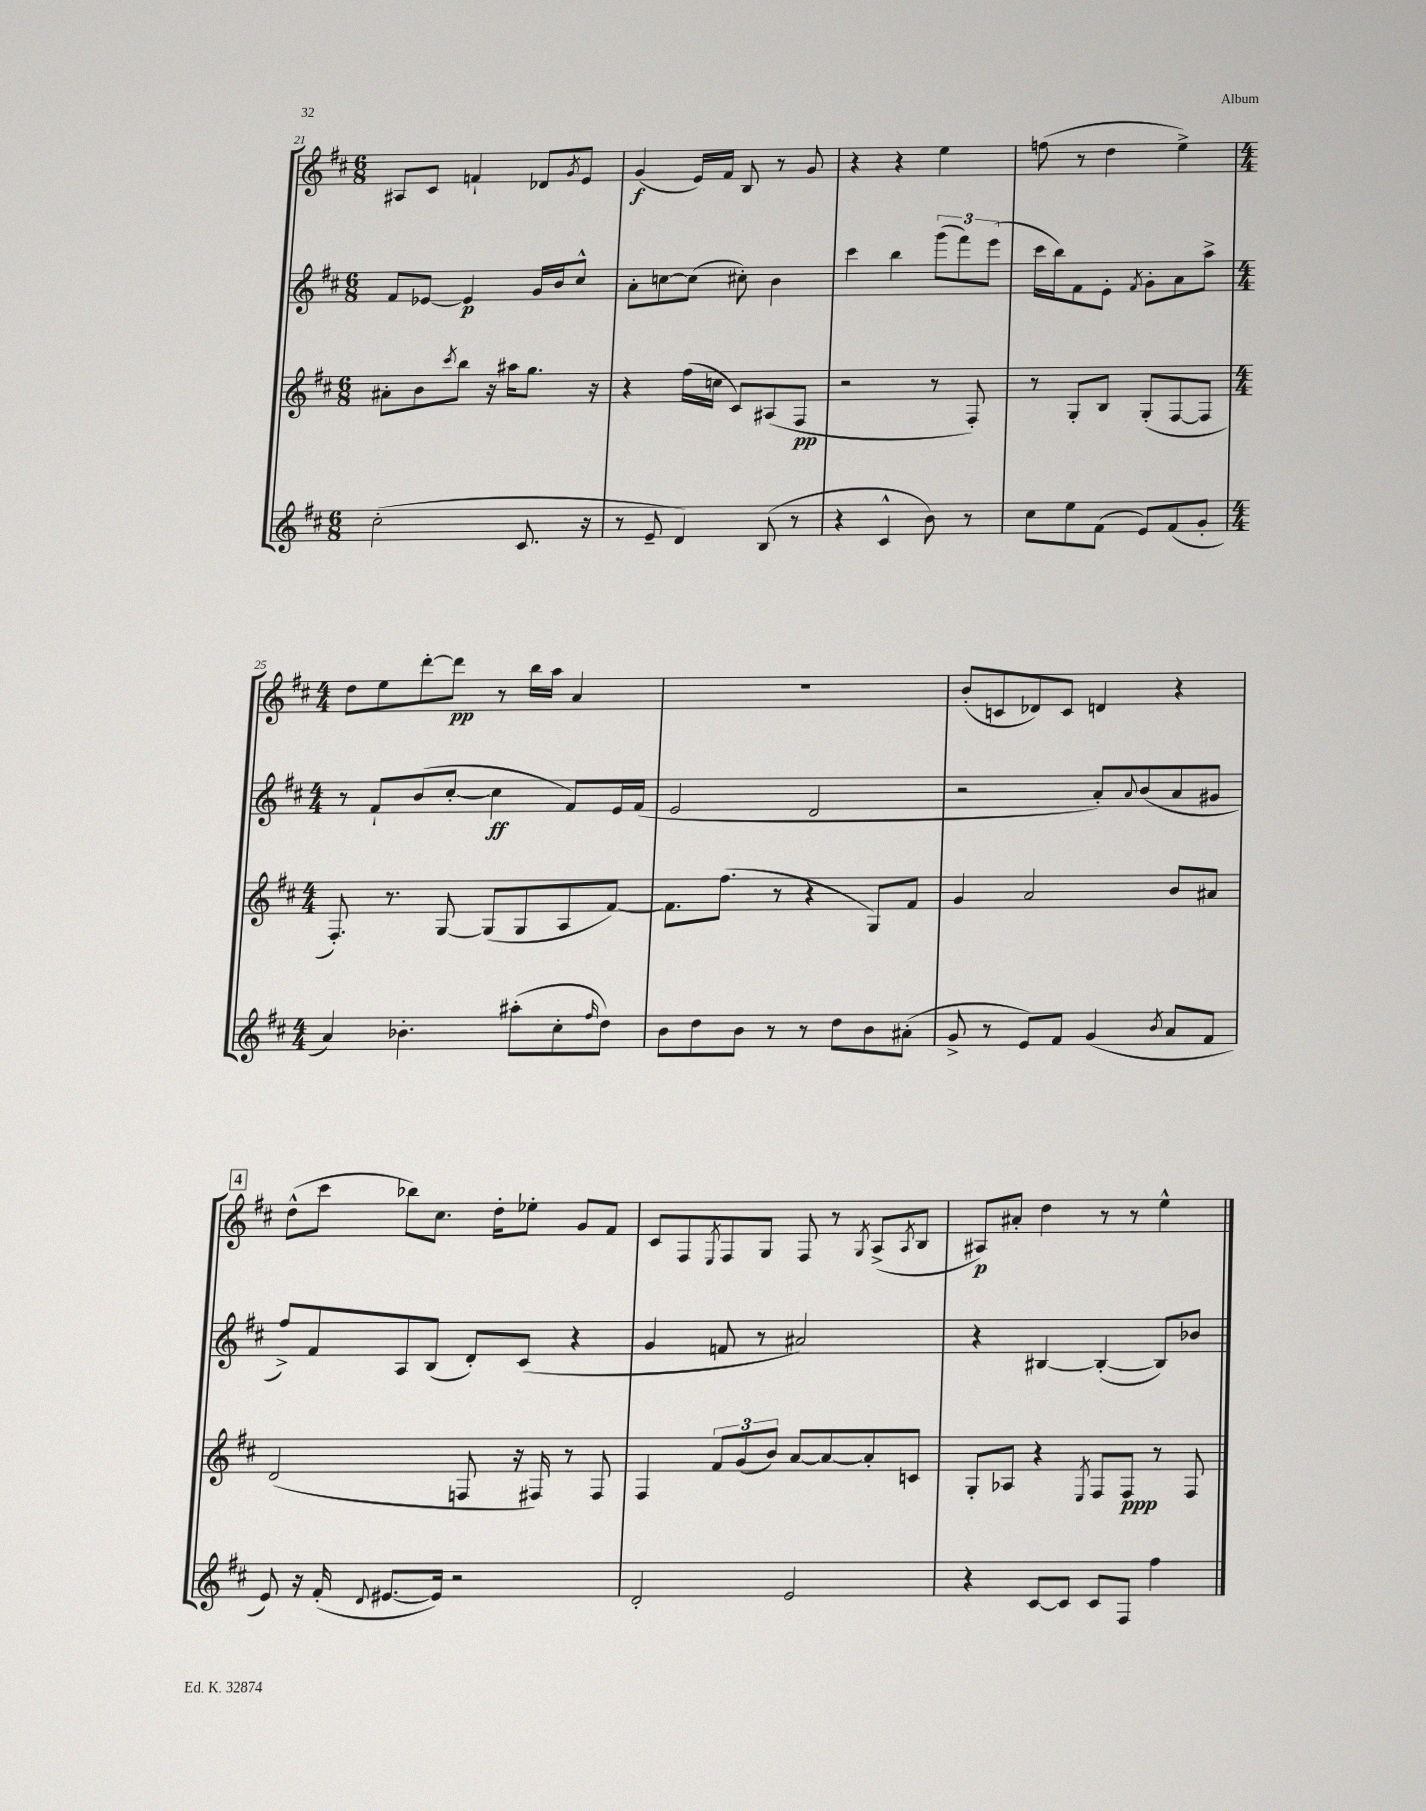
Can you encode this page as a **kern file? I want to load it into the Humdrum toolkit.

**kern	**kern	**kern	**kern
*staff4	*staff3	*staff2	*staff1
*clefG2	*clefG2	*clefG2	*clefG2
*k[f#c#]	*k[f#c#]	*k[f#c#]	*k[f#c#]
*M6/8	*M6/8	*M6/8	*M6/8
(2cc#'	8a#'	8f#	8A#
.	8b	[8e-	8c#
.	8qccc#	.	.
.	8bb	4e-]	4f`
.	16r	.	.
.	16aa#	.	.
8.c#	8.gg	16g	8d-
.	.	16b	.
.	.	.	8qg
.	.	8cc#^^	8e
16r	16r	.	.
=	=	=	=
8r	4r	8a'	(4g
8e~	.	[8cc	.
4d)	(16ff#	(8cc]	16e)
.	16cc	.	16f#
.	8c#)	8cc#')	8B
(8B	(8A#	4b	8r
8r	8F#	.	8g
=	=	=	=
4r	2r	4ccc#	4r
4c#^^	.	4bb	4r
8b)	8r	(12ggg	4ee
.	.	12fff#)	.
8r	8F#')	.	.
.	.	(12eee	.
=	=	=	=
8cc#	8r	16ccc#	(8ff
.	.	16bb)	.
8ee	8G'	8f#	8r
(8f#	8B	8e'	4dd
.	.	8qf#	.
8e)	(8G'	8g'	.
(8f#	[8F#	8a	4ee^)
8g'	8F#]	8aa^	.
=	=	=	=
*M4/4	*M4/4	*M4/4	*M4/4
4a)	8.F#')	8r	8dd
.	.	8f#`	8ee
.	8.r	.	.
4.b-'	.	(8b	[8ddd'
.	[8G	[8cc#'	8ddd]
.	(8G]	4cc#]	8r
(8aa#'	8G	.	16bb
.	.	.	16aa
8cc#'	8A	8f#)	4a
16qqff#	.	.	.
8dd)	[8f#)	16e	.
.	.	(16f#	.
=	=	=	=
8b	8.f#]	2e	1r
8dd	.	.	.
.	(8.ff#	.	.
8b	.	.	.
8r	8r	.	.
8r	4r	2d	.
8dd	.	.	.
8b	8G)	.	.
(8a#'	8f#	.	.
=	=	=	=
8g^	4g	2r	(8b'
8r	.	.	8c
8e)	2a	.	8d-)
8f#	.	.	8c
(4g	.	8a')	4d
.	.	8qqa	.
.	.	(8b	.
8qb	.	.	.
8a	8b	8a	4r
8f#	8a#	8g#	.
=	=	=	=
8e)	(2d	8ff#^)	(8dd^^
16r	.	8f#	8ccc#
(16f#'	.	.	.
8qqd	.	.	.
[8.e#	.	8A	8bb-)
.	.	(8B	8.cc#
16e#])	.	.	.
2r	8F	8d')	.
.	.	.	16dd'
.	16r	(8c#	8ee-'
.	16F#)	.	.
.	8r	4r	8g
.	8F#	.	8f#
=	=	=	=
2d'	4F#	4g	8c#
.	.	.	8F#
.	.	.	8qE
.	12f#	8f	8F#
.	(12g	.	.
.	.	8r	8G
.	12b)	.	.
2e	[8a	2a#)	8F#
.	8a_	.	8r
.	.	.	8qG
.	8a']	.	(8A^
.	.	.	8qA
.	8c	.	8B
=	=	=	=
4r	8G'	4r	8A#)
.	8A-	.	8a#'
[8c#	4r	[4B#	4dd
8c#]	.	.	.
.	8qE	.	.
8c#	8F#	(4B#'_	8r
8F#	8F#	.	8r
4ff#	8r	8B#])	4ee^^
.	8F#	8b-	.
==	==	==	==
*-	*-	*-	*-
